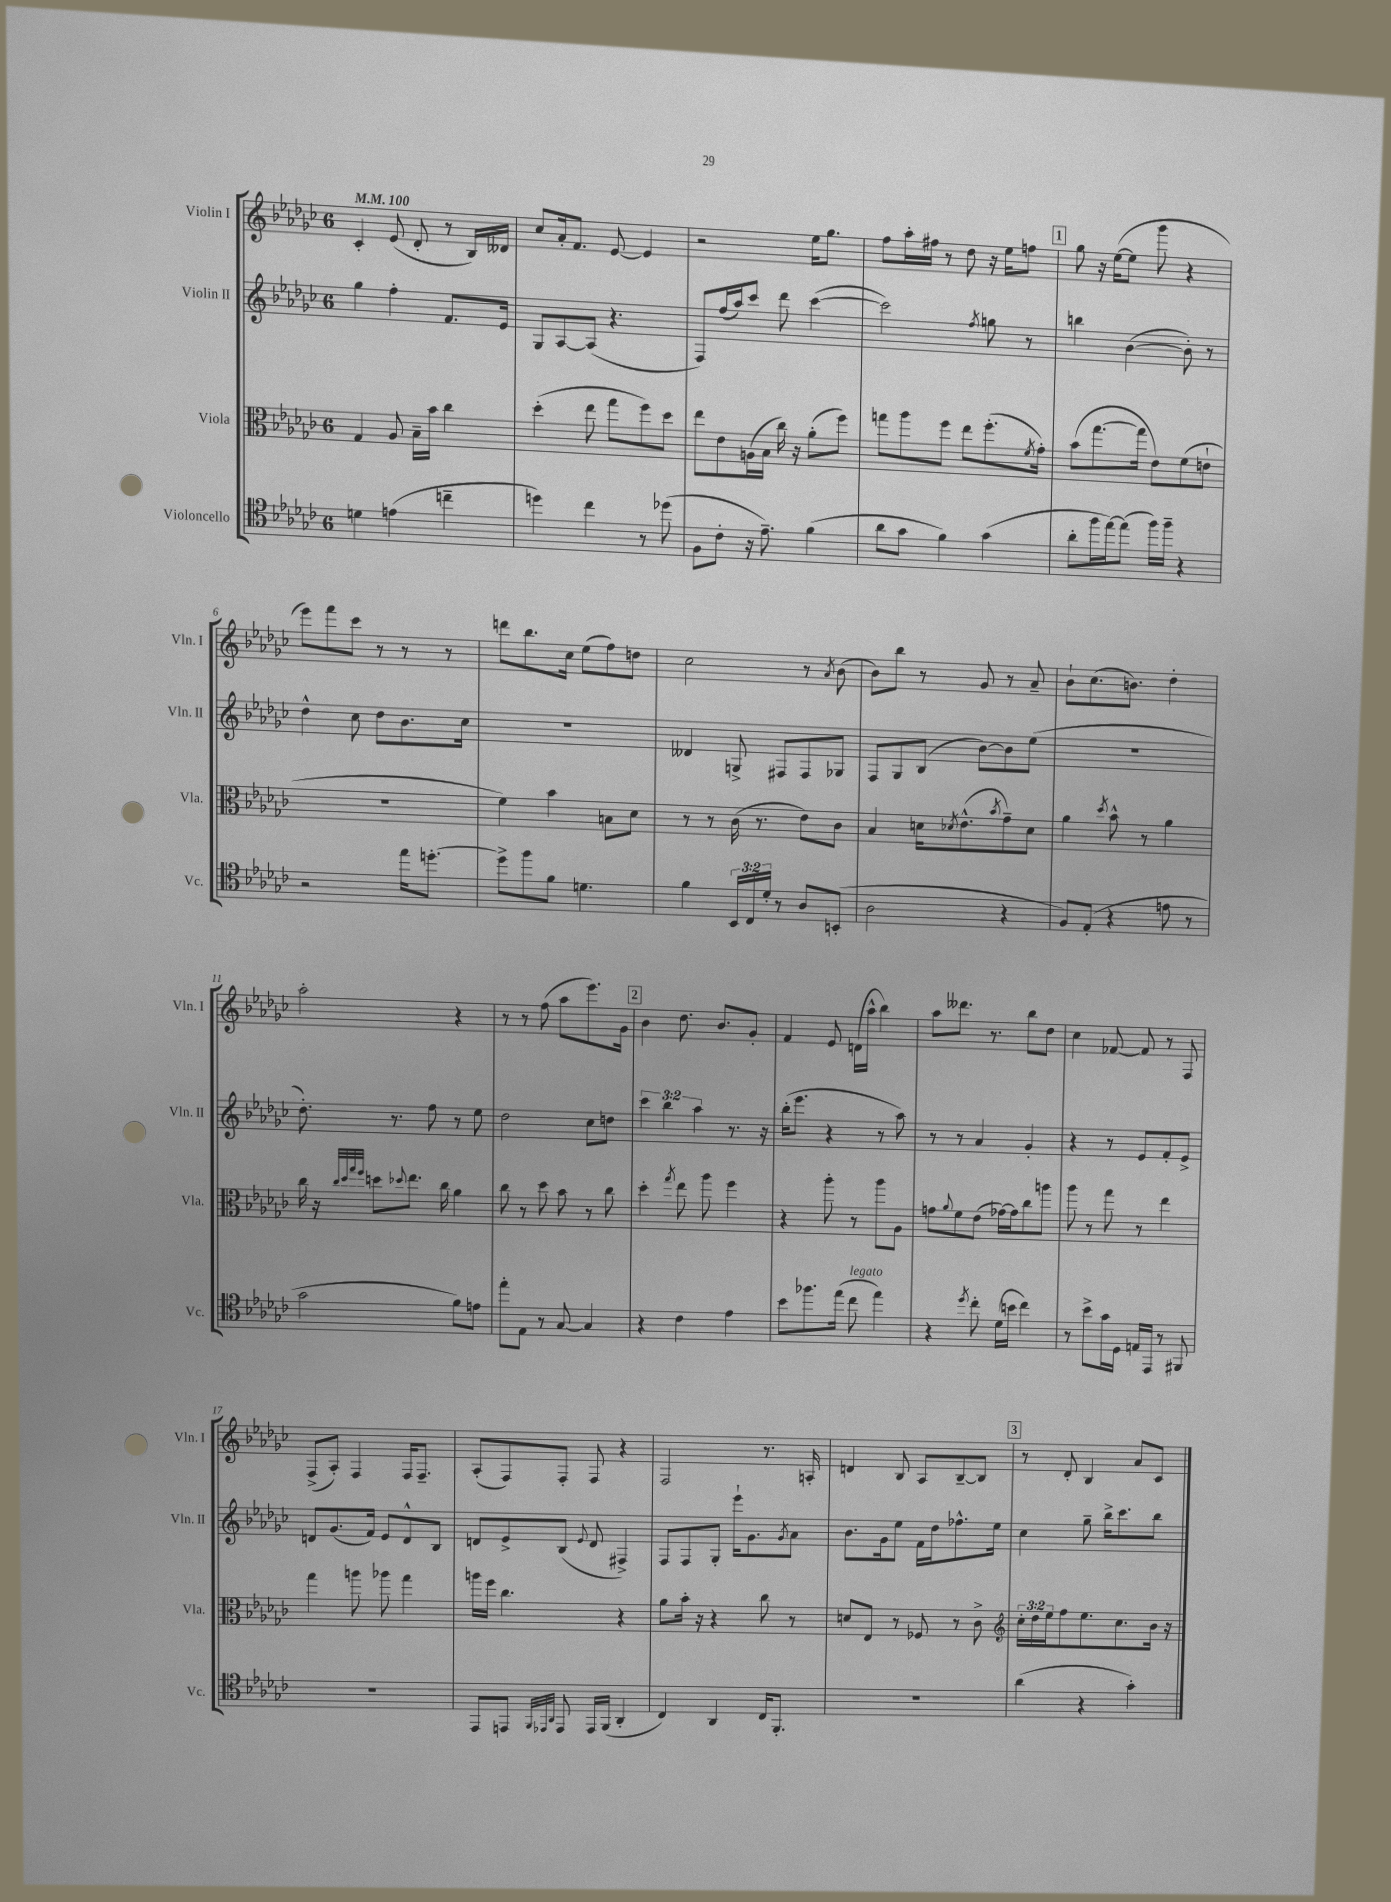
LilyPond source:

<<
\new StaffGroup <<
\new Staff = "s0" \with { instrumentName = "Violin I" shortInstrumentName = "Vln. I" } {
    \clef treble \key ges \major \once \override Staff.TimeSignature.style = #'single-digit \time 6/8 \tempo 4 = 100
    ces'4-. ees'8( des'8-. r8 bes16) deses'16 |
    ces''8 aes'16-. f'8. ees'8~ ees'4 |
    r2 ees''16 ges''8. |
    f''8 aes''16-. fis''16 r8 des''8 r16 ees''16 f''8 |
    \mark \markup { \box "1" } ges''8 r16 ees''16~( ees''8 ges'''8 r4 |
    ees'''8) f'''8 ces'''8 r8 r8 r8 |
    d'''8 bes''8. ces''16 ees''8( f''8) d''8 |
    ces''2 r8 \acciaccatura { aes'8 } bes'8( |
    bes'8) bes''8 r8 ges'8 r8 aes'8-- |
    bes'8-! ces''8.( b'8.) des''4-. |
    aes''2-. r4 |
    r8 r8 f''8( aes''8 ees'''8.) ges'16 |
    \mark \markup { \box "2" } bes'4 des''8. bes'8. ges'8-. |
    f'4 ees'8 d'16( aes''16-^ bes''4) |
    aes''8 deses'''8. r8. bes''8 des''8 |
    ces''4 fes'8~ fes'8 r8 f8 |
    f8->( aes8-.) f4 f16 f8.-- |
    aes8-.( f8) f8-. f8 r4 |
    f2 r8. a16-. |
    d'4 bes8 aes8 bes8~-- bes8 |
    \mark \markup { \box "3" } r8 des'8-. bes4 aes'8 ces'8 \bar "|." |
}
\new Staff = "s1" \with { instrumentName = "Violin II" shortInstrumentName = "Vln. II" } {
    \clef treble \key ges \major \once \override Staff.TimeSignature.style = #'single-digit \time 6/8 \override Staff.TupletNumber.text = #tuplet-number::calc-fraction-text
    ges''4 f''4-. f'8. ees'16 |
    ges8 aes8~ aes8( r4. |
    f8) f''16( aes''16) ces'''8 des'''8 ces'''4~( |
    ces'''2) \acciaccatura { f''8 } g''8 r8 |
    \mark \markup { \box "1" } b''4 bes'4~( bes'8-.) r8 |
    des''4-^ ces''8 des''8 bes'8. ces''16 |
    R2. |
    deses'4 g8-> fis8 fis8 ges8 |
    f8 ges8 bes8( bes'8~) bes'8 ees''8( |
    R2. |
    des''8.-.) r8. f''8 r8 ees''8 |
    des''2 ces''8 d''8 |
    \mark \markup { \box "2" } \tuplet 3/2 { ces'''4 bes''4 aes''4 } r8. r16 |
    bes''16-.( ees'''8. r4 r8 aes''8) |
    r8 r8 aes'4 ges'4-. |
    r4 r8 ees'8 f'8-. ees'8-> |
    d'8 ges'8.( f'16) ees'8 d'8-^ bes8 |
    d'8 ees'8-> bes8( \appoggiatura { ees'8 } d'8 fis4->) |
    f8 f8 ges8-. ees'''16-! ges'8. \acciaccatura { ges'8 } aes'8 |
    bes'8. ges'16 ees''8 f'16 des''16 fes''8.-^ ees''16 |
    \mark \markup { \box "3" } ces''4 ges''8-- bes''16-> ces'''8. bes''8 \bar "|." |
}
\new Staff = "s2" \with { instrumentName = "Viola" shortInstrumentName = "Vla." } {
    \clef alto \key ges \major \once \override Staff.TimeSignature.style = #'single-digit \time 6/8 \override Staff.TupletNumber.text = #tuplet-number::calc-fraction-text
    ges4 aes8 bes16-- bes'16 ces''4 |
    des''4-.( ees''8 ges''8 f''8) des''8 |
    ees''8 ees'8 a16( bes16 ces''16) r16 aes'8-.( f''8) |
    g''8 aes''8 f''8 ees''8 f''8.-.( \acciaccatura { f'8 } ges'16-.) |
    \mark \markup { \box "1" } bes'8( ges''8.~ ges''16 ees'8) f'8( e'8-! |
    R2. |
    f'4) bes'4 b8 des'8 |
    r8 r8 ces'16( r8. ees'8) ces'8 |
    bes4 d'16 \acciaccatura { des'8 } ees'8.-^( \acciaccatura { bes'8 } ges'8--) des'8 |
    aes'4 \acciaccatura { des''8 } bes'8-^ r8 aes'4 |
    ces''16 r16 \grace { ces''32 des''32 ges''32 f''32 } d''8 \appoggiatura { des''8 } ees''8. ces''16 aes'4 |
    ces''8 r8 des''8 bes'8 r8 ces''8 |
    \mark \markup { \box "2" } des''4-. \acciaccatura { ges''8 } ees''8 aes''8 f''4 |
    r4 aes''8-. r8 aes''8 aes8 |
    g'8 \appoggiatura { aes'8 } f'8 ees'8( ges'16~) ges'16 ces''8 a''8 |
    aes''8 r8 ges''8 r8 ees''4 |
    ges''4 a''8 aes''8 ges''4 |
    a''16 f''16 ces''4. r4 |
    aes'8 bes'16-. r16 r4 ces''8 r8 |
    d'8 ees8 r8 fes8 r8 ces'8-> |
    \mark \markup { \box "3" } \clef treble \tuplet 3/2 { ces''16-. des''16 ees''16 } f''8 ees''8. ces''8. bes'16 r16 \bar "|." |
}
\new Staff = "s3" \with { instrumentName = "Violoncello" shortInstrumentName = "Vc." } {
    \clef tenor \key ges \major \once \override Staff.TimeSignature.style = #'single-digit \time 6/8 \override Staff.TupletNumber.text = #tuplet-number::calc-fraction-text
    d'4 e'4( c''4-- |
    d''4) ces''4 r8 des''8( |
    f8 ces'8-. r16 ees'8.--) f'4( |
    aes'8 ges'8 f'4) ges'4( |
    \mark \markup { \box "1" } aes'8-. f''16 ees''16~) ees''8( f''16) f''16-- r4 |
    r2 ees''16 d''8.~-. |
    d''8-> f''8 f'8 d'4. |
    f'4 \tuplet 3/2 { bes,16 ces16 des'16-. } r8 aes8 b,8-.( |
    aes2 r4 |
    f8) ees8-.( r4 e'8 r8 |
    ges'2 f'8) e'8 |
    ees''8-. ees8 r8 ges8~ ges4 |
    \mark \markup { \box "2" } r4 ces'4 ees'4 |
    bes'8 fes''8. ees''16( ces''8^\markup { \italic "legato" } ees''4) |
    r4 \acciaccatura { des''8 } ces''8-. des'16( b'16 ces''4) |
    r8 bes'8-> ges'16 des16 e16 ees,16 r8 fis,8 |
    R2. |
    ees,8 e,8 \grace { f,32 ees,32 aes,32 } ees,8 ees,16 f,16( aes,4-. |
    ces4) aes,4 ces16 f,8.-. |
    R2. |
    \mark \markup { \box "3" } aes'4( r4 ges'4-.) \bar "|." |
}
>>
>>
